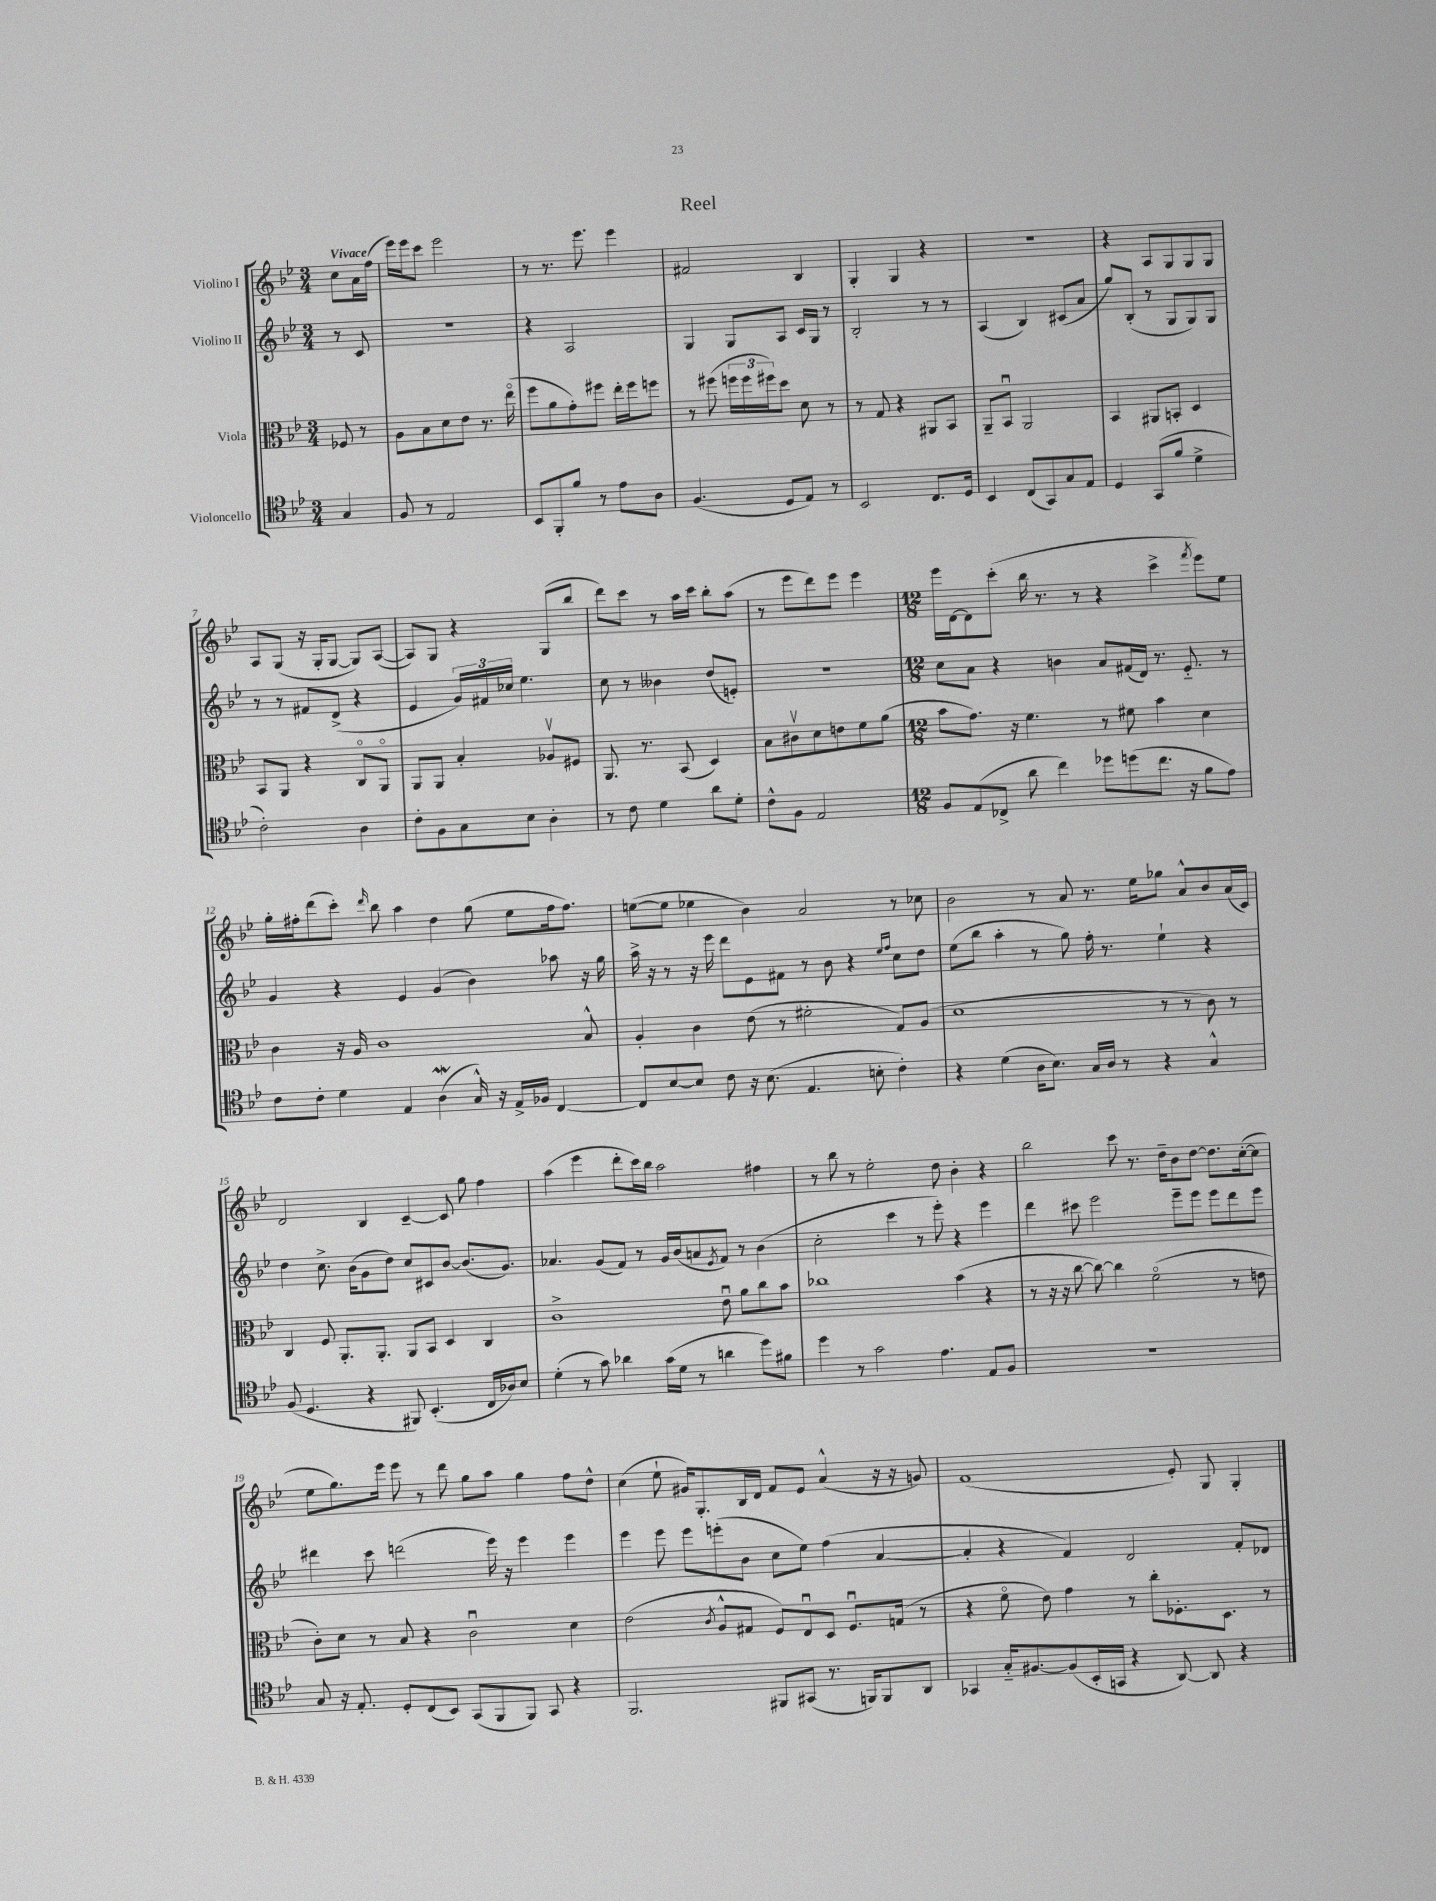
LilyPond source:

\header { title = "Reel" }
<<
\new StaffGroup <<
\new Staff = "s0" \with { instrumentName = "Violino I" } {
    \clef treble \key bes \major \numericTimeSignature \time 3/4 \partial 4 \tempo "Vivace"
    c''8 a'16 f''16( |
    ees'''16) ees'''16 c'''8 ees'''2 |
    r8 r8. ees'''8. ees'''4 |
    fis'2 bes4 |
    g4-. g4 r4 |
    R2. |
    r4 a8 g8 g8 g8 |
    a8 g8( r16 g16-. g8~ g8) a8~( |
    a8) g8 r4 g8( bes''8 |
    d'''8) c'''8 r8 a''16 c'''16 bes''8-. a''8( |
    r8 ees'''8 d'''8) ees'''8 ees'''4 |
    \numericTimeSignature \time 12/8 ees'''16 d'16~ d'8 c'''8-.( bes''16 r8. r8 r4 c'''4-> \acciaccatura { f'''8 } ees'''8) ees''8 |
    g''16-. fis''16-. d'''8( c'''8-.) \grace { d'''16 } bes''8 a''4 d''4 g''8( ees''8 fis''16 fis''8.) |
    e''8~( e''8 ees''4 bes'4) a'2 r8 ces''8 |
    bes'2 r8 a'8 r8. ees''16 ges''8 a'8-^ bes'8 a'16( c'16) |
    d'2 bes4 c'4~-- c'8 g''8 f''4 |
    a''4( ees'''4 d'''8-. c'''16) bes''16 a''2 fis''4 |
    r8 bes''8 r8 ees''2-. d''8 bes'4-. r4 |
    bes''2 c'''8 r8. d''16-- bes'8 d''8~ d''8. c''16~-.( c''8 |
    ees''8 g''8.) ees'''16 ees'''8 r8 d'''8 g''8 a''8 g''4 f''8 d''8-^ |
    c''4( ees''8-! gis'16) g8.-. bes16 d'16 f'8 ees'8 a'4-^( r16 r16 g'8) |
    f'1( ees'8-.) g8 g4-. \bar "|." |
}
\new Staff = "s1" \with { instrumentName = "Violino II" } {
    \clef treble \key bes \major \numericTimeSignature \time 3/4 \partial 4
    r8 c'8 |
    R2. |
    r4 a2 |
    g4 g8 a8 c'16 g16 r8 |
    bes2-. r8 r8 |
    a4( bes4) cis'8( a'8 |
    g''8) bes8-.( r8 g8 g8) g8 |
    r8 r8 fis'8 d'8->( r4 |
    ees'4 \tuplet 3/2 { g'16) fis'16 ces''16 } ees''4. |
    c''8 r8 beses'4 d''8( e'8-.) |
    R2. |
    \numericTimeSignature \time 12/8 c''8 a'8 r4 b'4 a'8 fis'16( d'16) r8. ees'8.-_ r8 |
    g'4 r4 ees'4 g'4( bes'4) aes''8 r16 g''16 |
    a''16-> r16 r8 r16 ees'''16 d'''8 ees'8 fis'8 r8 bes'8 r4 \grace { ees''16 f''16 } c''8 d''8 |
    ees''8( bes''8 a''4-. r8 g''8) f''16-. r8. ees''4-! r4 |
    d''4 c''8.-> bes'16( g'8 d''8) c''8 cis'8 bes'8~ bes'8.( g'8.) |
    aes'4. g'8( f'8) r8 g'16 bes'16( a'8 \acciaccatura { ees'8 } f'8) r8 bes'4( |
    c''2-. c'''4 r8 ees'''8-.) r4 ees'''4 |
    d'''4 cis'''8 ees'''2 ees'''8-- ees'''8 ees'''8 d'''8 ees'''8 |
    dis'''4 c'''8 d'''2( ees'''16) r16 ees'''4 ees'''4 |
    ees'''4 ees'''8 ees'''8 e'''8-.( bes'8 c''8 ees''8) f''4( a'4~ |
    a'4-. r4 f'4) d'2 f'8-. des'8 \bar "|." |
}
\new Staff = "s2" \with { instrumentName = "Viola" } {
    \clef alto \key bes \major \numericTimeSignature \time 3/4 \partial 4
    fes8 r8 |
    a8 bes8 d'8 ees'8 r8. ees''16\flageolet( |
    f''8 a'8 g'8-.) fis''8 ees''16-. fis''16 f''8 |
    r8 fis''8( \tuplet 3/2 { f''16 f''16 fis''16) } d''8 d'8 r8 |
    r8 g8 r4 ais,8 bes,8 |
    a,8-- bes,8\downbow a,2 |
    bes,4 ais,8 b,8-. d4 |
    bes,8 a,8 r4 c8\flageolet a,8\flageolet |
    a,8 a,8 bes4-. aes8\upbow fis8 |
    a,8. r8. bes,8( d4) |
    bes8 cis'8\upbow d'8 e'8 f'8 a'8( |
    \numericTimeSignature \time 12/8 bes'8 g'8.) r16 f'4. r8 fis'8 bes'4 d'4 |
    c'4 r16 a16 c'1 bes8-^ |
    a4-. c'4 ees'8( r8 fis'2-. g8) a8( |
    d'1 r8 r8 c'8) r8 |
    c4 f8 a,8.-. a,8.-. a,8 bes,8 d4 c4 |
    c'1-> ees'8\downbow a'8 c''8 bes'8 |
    ces''1 bes'4( r4 |
    r8 r16 r16 c''8~ c''8~) c''4 f'2\flageolet( r8 e'8 |
    c'8-.) d'8 r8 bes8 r4 c'2\downbow d'4 |
    ees'2( \acciaccatura { c'8 } a8-^ gis8 f8) ees8\downbow d8 f8.\downbow g16( r8 |
    r4 f'8\flageolet ees'8) g'4 r8 c''8-. fes8.-. d8. r8 \bar "|." |
}
\new Staff = "s3" \with { instrumentName = "Violoncello" } {
    \clef tenor \key bes \major \numericTimeSignature \time 3/4 \partial 4
    g4 |
    f8 r8 ees2 |
    bes,8 f,8-. f'8 r8 ees'8 a8 |
    f4.( d8 ees8) r8 |
    bes,2 c8. d16 |
    bes,4 c8( g,8) g8 ees8 |
    d4 g,8( f'8 d'4-> |
    c'2-.) a4 |
    c'8-. f8 g8 bes8 a4-. |
    r8 c'8 d'4 a'8 d'8-. |
    c'8-^ f8 ees2 |
    \numericTimeSignature \time 12/8 f8 ees8( ces8-> a'8 c''4) des''8 d''8( c''8. r16 f'8 ees'8) |
    c'8 c'8-. d'4 ees4 a4\mordent( g16-^) r16 ees16-> fes16 c4~ |
    c8 bes8~ bes8 c'8 r16 bes8.( ees4. b8-. c'4-.) |
    r4 d'4( a16 bes8.) g16 a16 r8 r4 g4-^ |
    f8( d4. r4 fis,8) bes,4.-.( c16 aes16) bes8 |
    d'4-.( r8 g'8) aes'4 g'16( d'16 r8 a'4 d''8) fis'8 |
    d''4 r8 g'2 ees'4. ees8 f8 |
    R1. |
    g8 r16 ees8.-. d8-. c8( bes,8) g,8( f,8 f,8) g,8 r4 |
    f,2. fis,8 gis,8( r8. f,16) f,8 a,8 |
    ges,4 g16-_ fis8.~ fis8( bes,16-. g,16 r4 a,8~) a,8 r4 \bar "|." |
}
>>
>>
